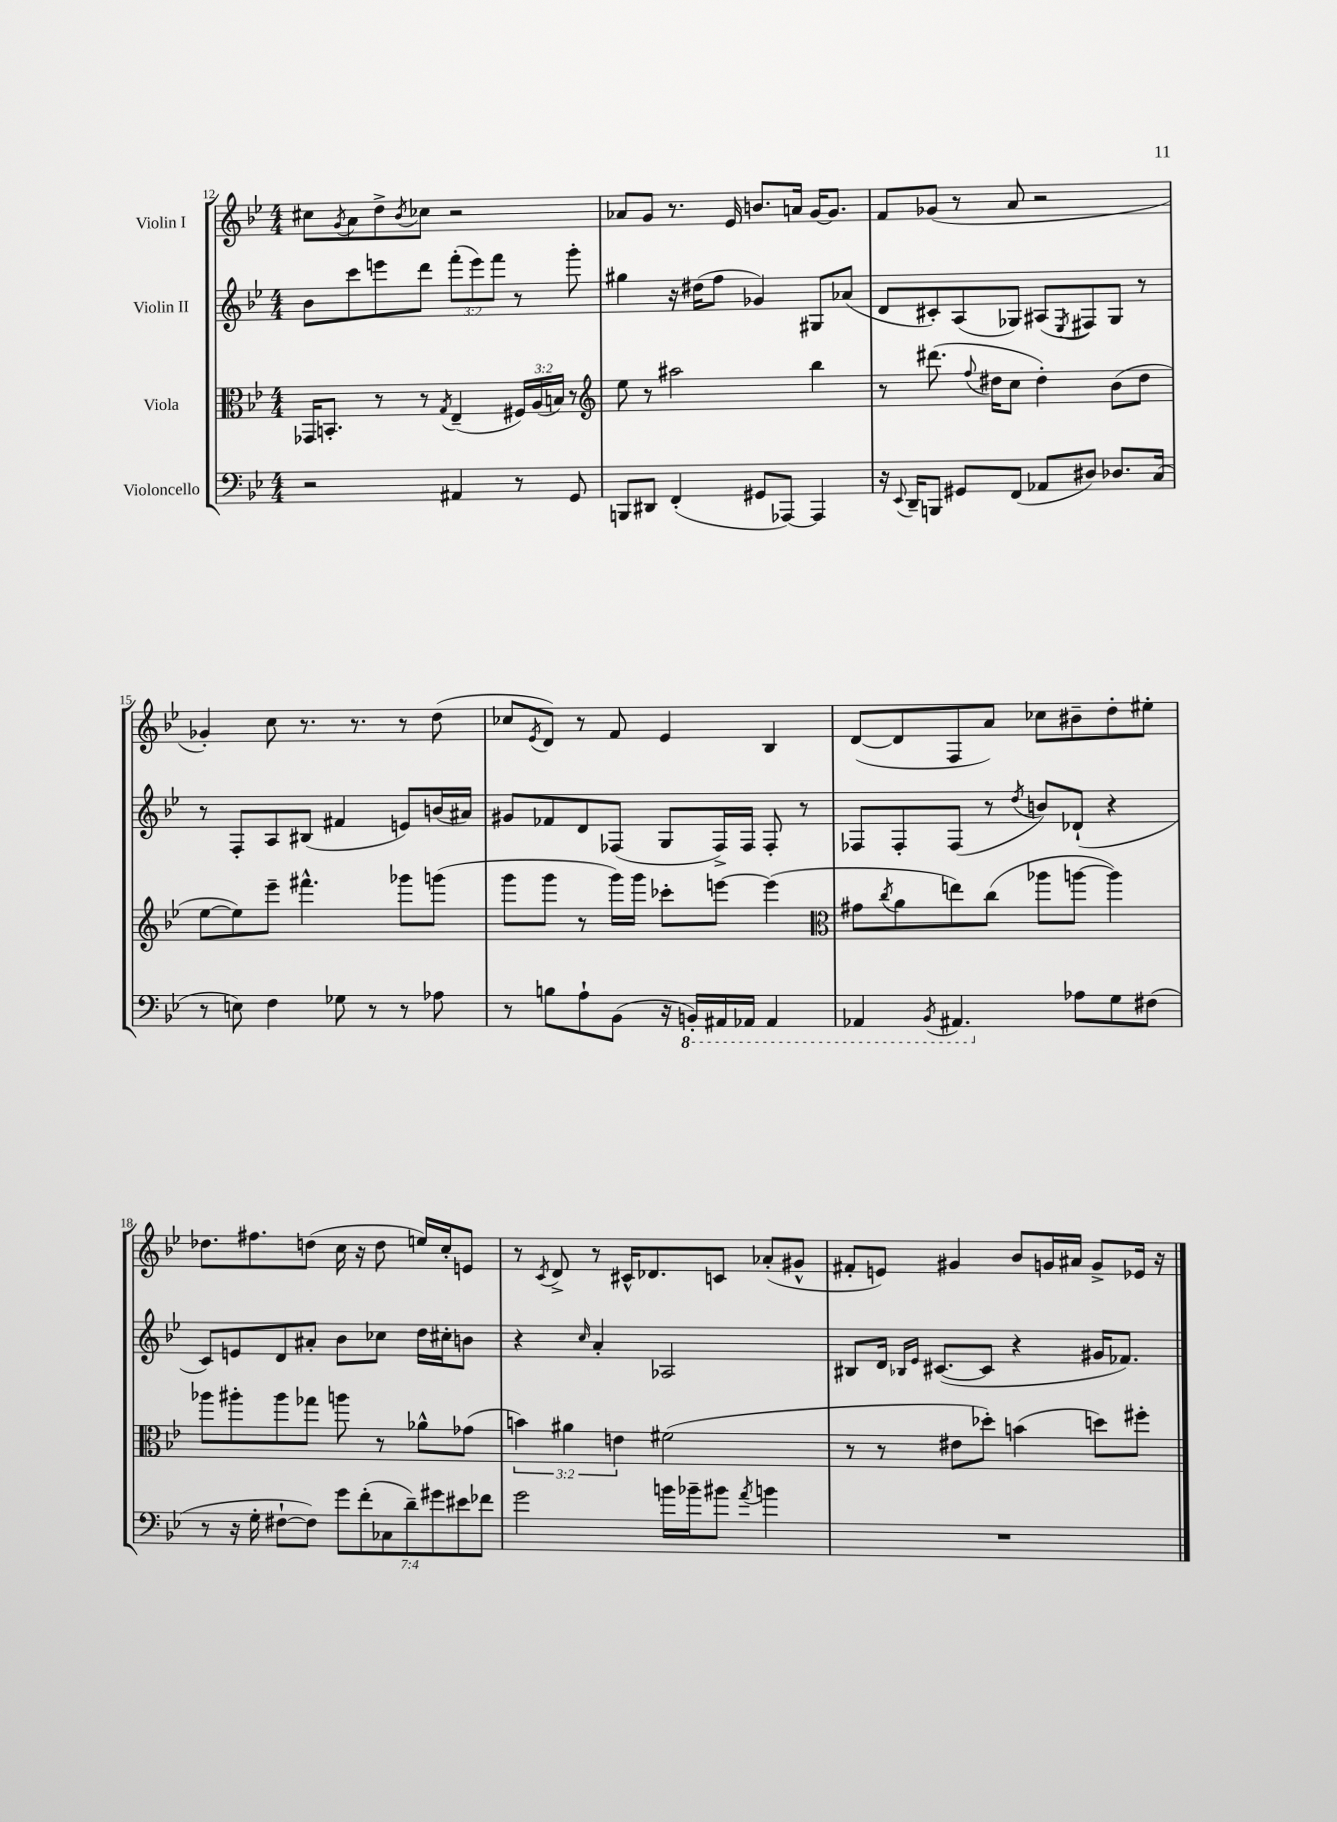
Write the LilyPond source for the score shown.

<<
\new StaffGroup <<
\new Staff = "s0" \with { instrumentName = "Violin I" } {
    \clef treble \key bes \major \numericTimeSignature \time 4/4
    cis''8 \acciaccatura { g'8 } a'8 d''8-> \acciaccatura { bes'8 } ces''8 r2 |
    aes'8 g'8 r8. ees'16 b'8. a'16 g'16~ g'8. |
    f'8 ges'8( r8 a'8 r2 |
    ges'4-.) c''8 r8. r8. r8 d''8( |
    ces''8 \acciaccatura { ees'8 } d'8) r8 f'8 ees'4 bes4 |
    d'8~( d'8 f8 a'8) ces''8 bis'8-- d''8-. eis''8-. |
    des''8. fis''8. d''8( c''16 r16 d''8 e''16) c''16-. e'8 |
    r8 \acciaccatura { c'8 } d'8-> r8 cis'16-^ des'8. c'8 aes'8-.( gis'8-^ |
    fis'8-. e'8) gis'4 bes'8 g'16 ais'16 g'8-> ees'16 r16 \bar "|." |
}
\new Staff = "s1" \with { instrumentName = "Violin II" } {
    \clef treble \key bes \major \numericTimeSignature \time 4/4 \override Staff.TupletNumber.text = #tuplet-number::calc-fraction-text
    bes'8 c'''8 e'''8 d'''8 \tuplet 3/2 { f'''8-.( e'''8) f'''8 } r8 g'''8-. |
    gis''4 r16 dis''16( f''8 ges'4) gis8 aes'8( |
    d'8 cis'8-.) a8( ges8) ais8( \acciaccatura { ees8 } fis8) ges8 r8 |
    r8 f8-. a8 bis8( fis'4 e'8) b'16( ais'16) |
    gis'8 fes'8 d'8 fes8( g8 fes16->) fes16 fes8-. r8 |
    fes8 fes8-. fes8( r8 \acciaccatura { d''8 } b'8) des'8-!( r4 |
    c'8) e'8 d'8 ais'8-. bes'8 ces''8 d''16 cis''16-. b'8 |
    r4 \grace { c''16 } a'4-. aes2 |
    bis8 d'16 \grace { bes16 ees'16 } cis'8.~( cis'8 r4 gis'16 fes'8.) \bar "|." |
}
\new Staff = "s2" \with { instrumentName = "Viola" } {
    \clef alto \key bes \major \numericTimeSignature \time 4/4 \override Staff.TupletNumber.text = #tuplet-number::calc-fraction-text
    ges,16 b,8.-. r8 r8 \acciaccatura { g8 } ees4--( \tuplet 3/2 { fis16) a16( b16) } r8 |
    \clef treble ees''8 r8 ais''2 bes''4 |
    r8 dis'''8.( \appoggiatura { f''8 } dis''16 c''8 dis''4-.) bes'8( dis''8 |
    ees''8~ ees''8) ees'''8-- fis'''4.-^ ges'''8 g'''8( |
    g'''8 g'''8 r8 g'''16) g'''16 ces'''8-. e'''8~ e'''4( |
    \clef alto gis'8 \acciaccatura { c''8 } a'8 e''8) c''8( aes''8 a''8~ a''4) |
    aes''8 ais''8-. ais''8 ges''8 a''8 r8 aes'8-^ ges'8( |
    \tuplet 3/2 { b'4) ais'4 e'4 } fis'2( |
    r8 r8 eis'8 des''8-.) b'4( d''8) fis''8-. \bar "|." |
}
\new Staff = "s3" \with { instrumentName = "Violoncello" } {
    \clef bass \key bes \major \numericTimeSignature \time 4/4 \override Staff.TupletNumber.text = #tuplet-number::calc-fraction-text
    r2 ais,4 r8 g,8 |
    b,,8 dis,8 f,4-.( gis,8 aes,,8~) aes,,4 |
    r16 \appoggiatura { ees,8 } d,16-- b,,8 gis,8 f,8( aes,8 dis8) des8. c16( |
    r8 e8) f4 ges8 r8 r8 aes8 |
    r8 b8 a8-! bes,8( r16 \ottava #-1 b,,16-.) ais,,16 aes,,16 aes,,4 |
    aes,,4 \acciaccatura { bes,,8 } ais,,4. \ottava #0 aes8 g8 fis8( |
    r8 r16 g16-. fis8~-! fis8) \tuplet 7/4 { g'8 f'8-.( ces8 d'8--) gis'8 eis'8 fes'8 } |
    g'2 b'16 bes'16-- bis'8 \acciaccatura { a'8 } b'4 |
    R1 \bar "|." |
}
>>
>>
\layout { \context { \Score currentBarNumber = #12 } }
